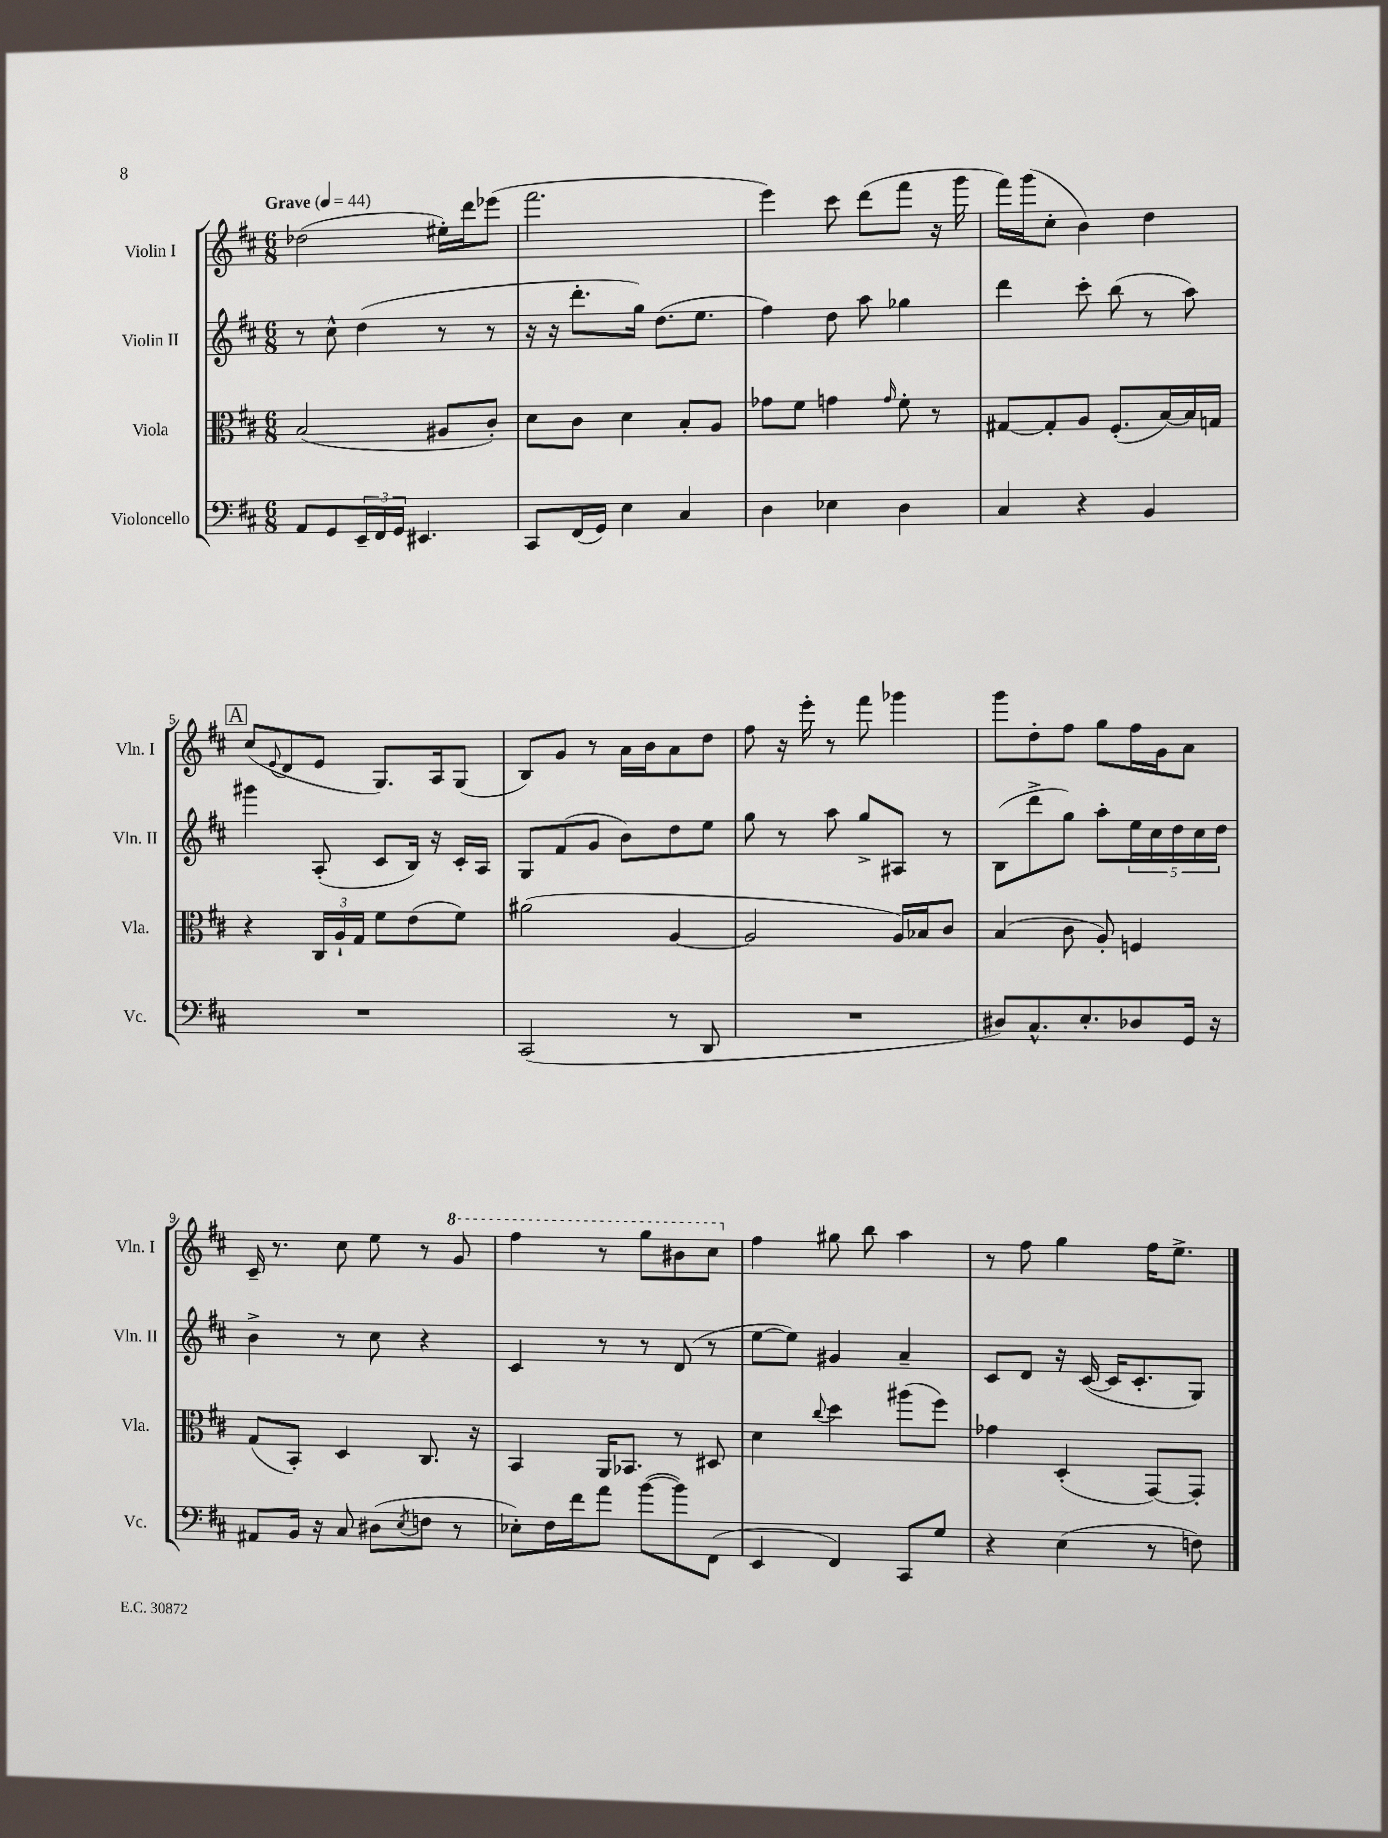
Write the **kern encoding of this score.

**kern	**kern	**kern	**kern
*part4	*part3	*part2	*part1
*staff4	*staff3	*staff2	*staff1
*I"Violoncello	*I"Viola	*I"Violin II	*I"Violin I
*I'Vc.	*I'Vla.	*I'Vln. II	*I'Vln. I
*clefF4	*clefC3	*clefG2	*clefG2
*k[f#c#]	*k[f#c#]	*k[f#c#]	*k[f#c#]
*M6/8	*M6/8	*M6/8	*M6/8
*MM44	*MM44	*MM44	*MM44
=1	=1	=1	=1
!	!	!	!LO:TX:a:B:t=Grave
8AA/L	(2B/	8r	(2dd-X\
8GG/	.	8cc#^^\	.
24EE~/L	.	(4dd\	.
24FF#/	.	.	.
24GG/JJ	.	.	.
4.EE#X/	.	.	.
.	8A#X/L	8r	16ee#X'\LL)
.	.	.	16ddd\J
.	8c#'/J)	8r	(8eee-X\J
=2	=2	=2	=2
8CC#/L	8d\L	16r	2.fff#\
.	.	16r	.
(16FF#/L	8c#\J	8.ddd'\L	.
16GG/JJ)	.	.	.
4E\	4d\	.	.
.	.	16gg\Jk)	.
.	.	(8.dd\L	.
4C#/	8B'/L	.	.
.	.	8.ee\J	.
.	8A/J	.	.
=3	=3	=3	=3
4D\	8g-X\L	4ff#\)	4eee\)
.	8f#\J	.	.
4E-X\	4gn\	8dd\	8ccc#\
.	.	8aa\	(8ddd\L
.	16qqg/	.	.
4D\	8f#'\	4gg-X\	8fff#\J
.	8r	.	16r
.	.	.	16ggg\
=4	=4	=4	=4
4C#/	[8G#X/L	4ddd\	16fff#\LL)
.	.	.	(16ggg\J
.	8G#'/]	.	8cc#'\J
4r	8A/J	8ccc#'\	4b\)
.	(8.F#'/L	(8bb\	.
4BB/	.	8r	4dd\
.	[16B/L)	.	.
.	16B/]	8aa\)	.
.	16Gn/JJ	.	.
!!LO:LB:g=z
!!LO:REH:place=s1:t=A
=5	=5	=5	=5
2.r	4r	4ggg#X\	(8cc#/L
.	.	.	8qqe/
.	.	.	8d/
.	24C#/LL	(8A'/	8e/J
.	24A`/	.	.
.	24G/JJ	.	.
.	8f#\L	8c#/L	8.G/L)
.	(8e\	16B/Jk)	.
.	.	16r	16A/k
.	8f#\J)	16c#'/LL	(8G/J
.	.	16A/JJ	.
=6	=6	=6	=6
(2CC#/	(2a#X\	8G/L	8B/L)
.	.	(8f#/	8g/J
.	.	8g/J	8r
.	.	8b\L)	16a\LL
.	.	.	16b\J
8r	[4A/	8dd\	8a\
8DD/	.	8ee\J	8dd\J
=7	=7	=7	=7
2.r	2A/]	8gg\	8ff#\
.	.	8r	16r
.	.	.	16eee'\
.	.	8aa\	8r
.	.	8gg^/L	8fff#\
.	16A/LL)	8A#X/J	4ggg-X\
.	16B-X/J	.	.
.	8c#/J	8r	.
=8	=8	=8	=8
8D#X/L)	(4B/	(8B\L	8ggg\L
8.C#^^/	.	8ddd^\	8dd'\
.	8c#\	8gg\J)	8ff#\J
8.E'/	.	.	.
.	8A'/)	8aa'\L	8gg\L
8D-X/	4Fn/	20ee\L	16ff#\L
.	.	20cc#\	.
.	.	.	16g\J
.	.	20dd\	.
16GG/Jk	.	.	8a\J
.	.	20cc#\	.
16r	.	.	.
.	.	20dd\JJ	.
!!LO:LB:g=z
=9	=9	=9	=9
8AA#X/L	(8G/L	4b^\	16c#~/
.	.	.	8.r
16BB/Jk	8BB'/J)	.	.
16r	.	.	.
8C#/	4D/	8r	8cc#\
(8D#X\L	.	8cc#\	8ee\
8qE/	.	.	.
8Fn\J	8.C#/	4r	8r
*	*	*	*8va
8r	.	.	8gg/
.	16r	.	.
=10	=10	=10	=10
8E-X'\L)	4BB/	4c#/	4fff#\
16F#\L	.	.	.
16f#\J	.	.	.
8a\J	16AA/KL	8r	8r
.	8.BB-X/J	.	.
([8b\L	.	8r	8ggg\L
8b\])	8r	(8d/	8bb#X\
(8FF#\J	8D#X/	8r	8ccc#\J
=11	=11	=11	=11
*	*	*	*X8va
4EE/	4d\	[8ee\L	4ff#\
.	.	8ee\J])	.
.	8qqcc#/	.	.
4FF#/)	4dd\	4g#X/	8gg#X\
.	.	.	8bb\
8CC#/L	(8aa#X\L	4a~/	4aa\
8G/J	8ff#\J)	.	.
=12	=12	=12	=12
4r	4g-X\	8c#/L	8r
.	.	8d/J	8ff#\
(4E\	(4D'/	16r	4gg\
.	.	([16c#/	.
.	.	16c#/KL]	.
.	.	8.c#'/	.
8r	[8GG/L)	.	16ff#\KL
.	.	.	8.ee^\J
8Fn\)	8GG'/J]	8G/J)	.
==	==	==	==
*-	*-	*-	*-
